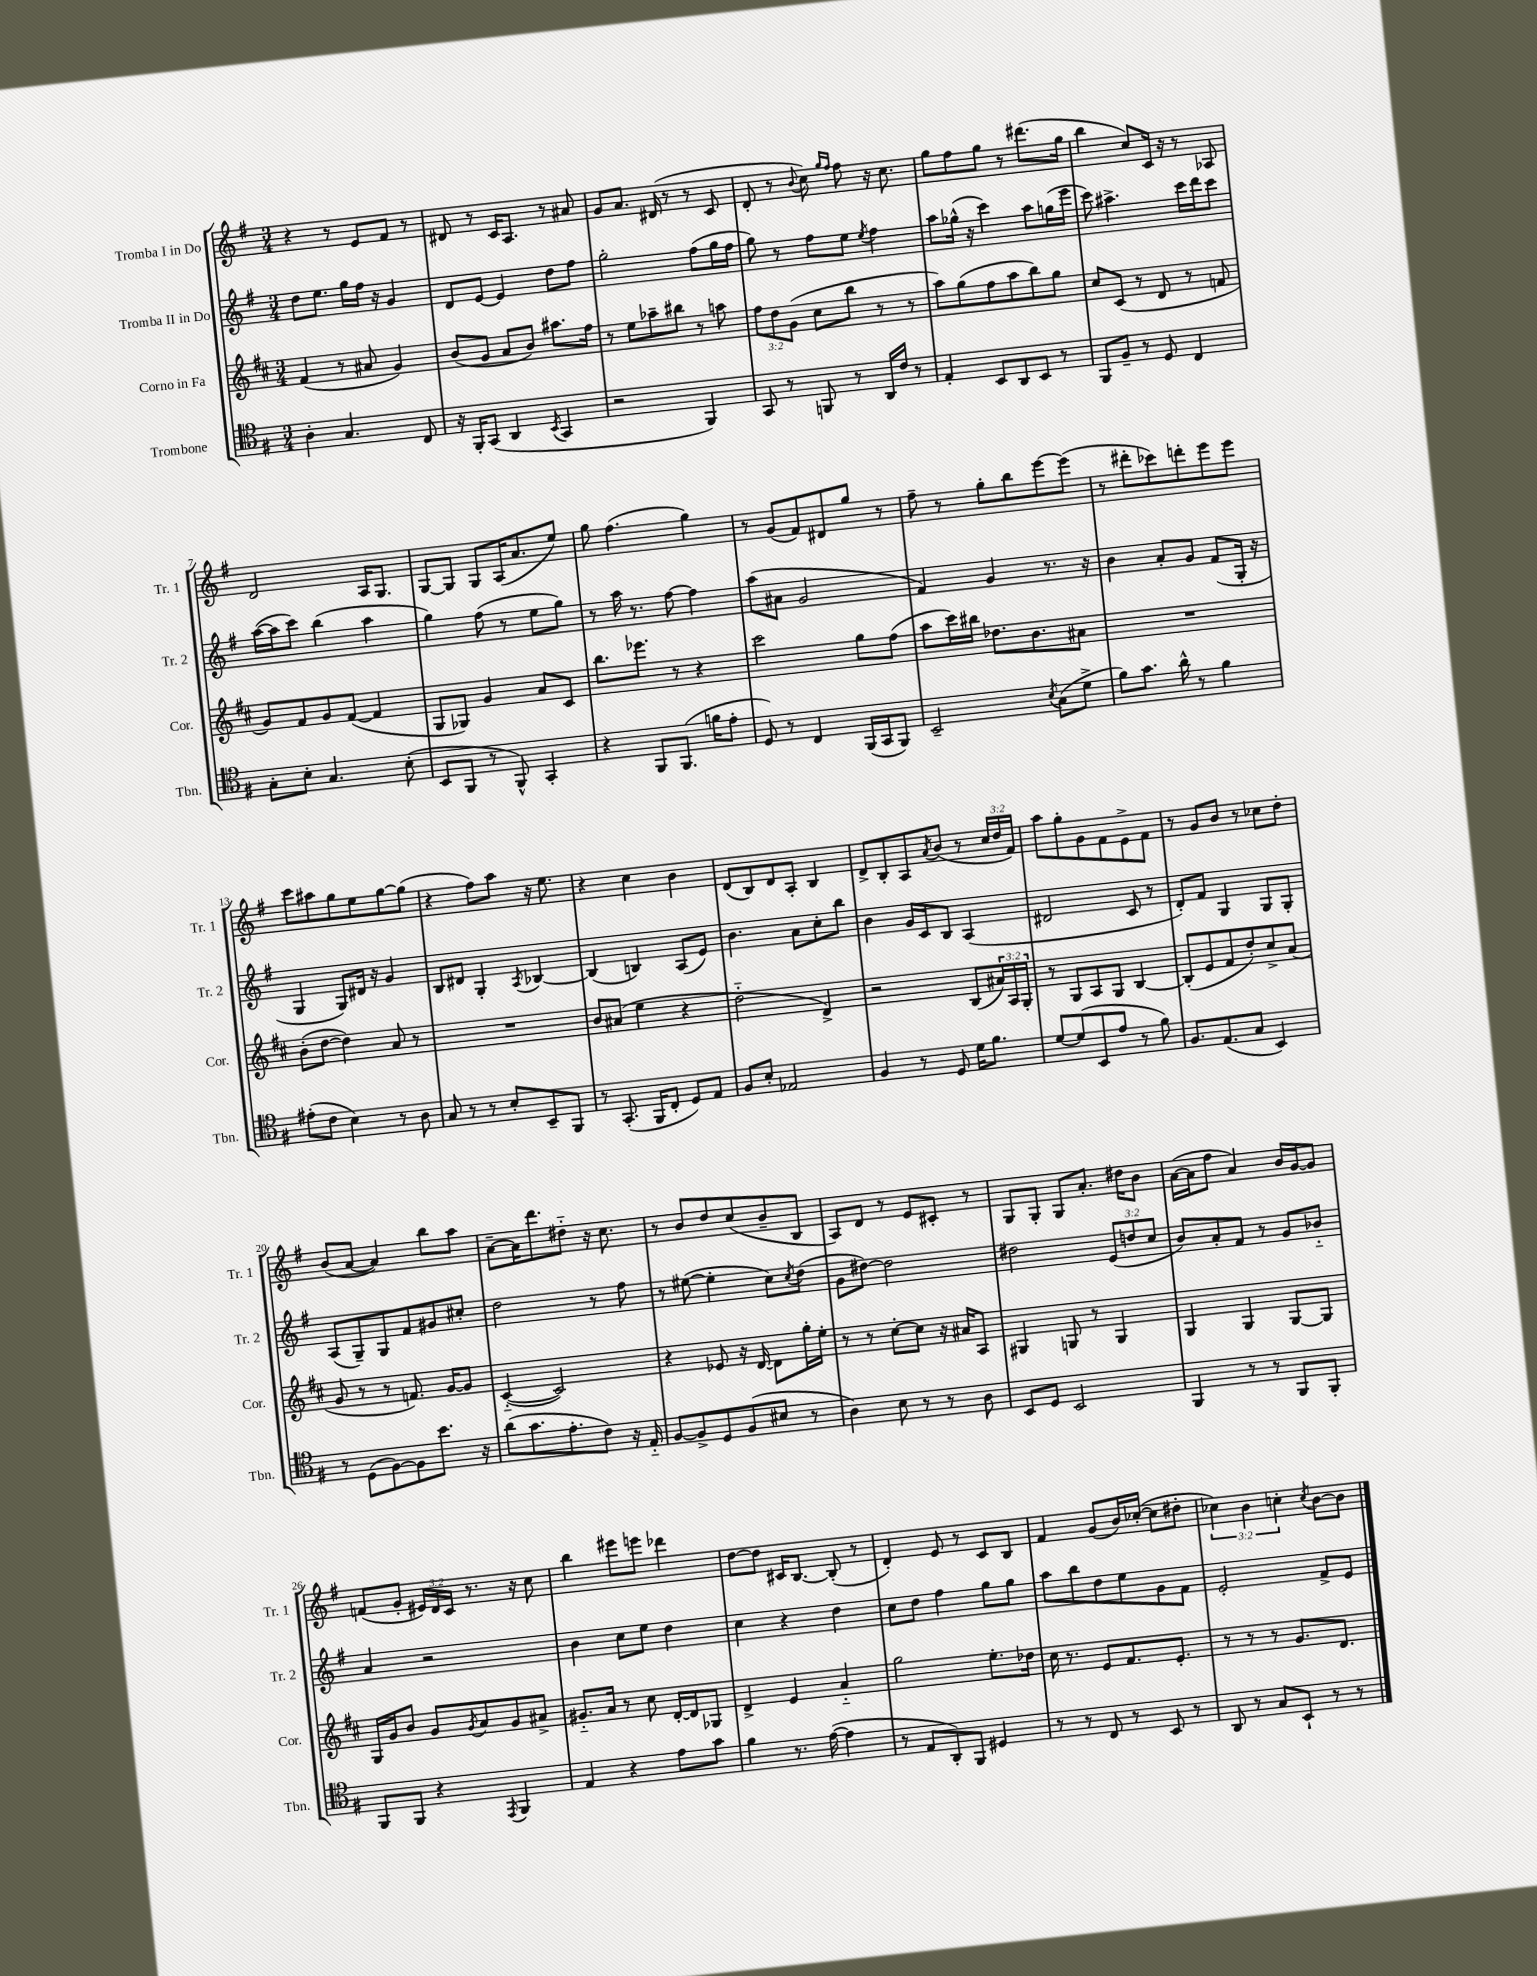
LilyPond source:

<<
\new StaffGroup <<
\new Staff = "s0" \with { instrumentName = "Tromba I in Do" shortInstrumentName = "Tr. 1" } {
    \clef treble \key g \major \numericTimeSignature \time 3/4 \override Staff.TupletNumber.text = #tuplet-number::calc-fraction-text
    r4 r8 e'8 fis'8 r8 |
    dis'8 r8 c'16 a8. r8 ais'8 |
    g'8 a'8. dis'16( r8 r8 c'8 |
    d'8-. r8 \appoggiatura { b'8 } c''8) \grace { g''16 fis''16 } fis''8 r16 c''8. |
    g''8 fis''8 g''8 r8 dis'''8.( g''16 |
    b''4 c''8) c'16 r16 r8 aes8 |
    d'2 a16 g8. |
    g8~ g8 g8 a16( a'8. e''8) |
    g''8 fis''4.( g''4) |
    r8 g'8( fis'8) dis'8 g''8 r8 |
    fis''8-- r8 g''8-. b''8 e'''8~ e'''8( |
    r8 dis'''8-. ces'''8) d'''8-. e'''8 e'''8 |
    c'''8 ais''8 g''8 e''8 g''8~ g''8( |
    r4 fis''8) a''8 r16 e''8. |
    r4 c''4 b'4 |
    d'8( b8) d'8 a8-. b4 |
    d'8-> b8-. a8 \acciaccatura { a'8 } b'8( r8 \tuplet 3/2 { c''16 d''16 fis'16) } |
    a''8 g''8-. g'8 fis'8 e'8-> fis'8 |
    r8 g'8 b'8 r8 ces''8 d''8-. |
    b'8( a'8~ a'4) b''8 a''8 |
    a'8~-- a'16 d'''8. dis''8-_ r16 c''8. |
    r8 b'8 d''8 c''8( b'8-- b8 |
    a8) d'8 r8 e'8 cis'8-. r8 |
    g8 g8-. g8 a'8.-. dis''16 b'8 |
    a'16~( a'16 fis''8 a'4) b'16 g'16~ g'8 |
    f'8( g'8-. \tuplet 3/2 { eis'16) d'16 c'16 } r8. r16 c''8 |
    b''4 eis'''8 e'''8 des'''4 |
    d''8~ d''8 cis'16 b8.~ b8-.( r8 |
    d'4-.) e'8 r8 c'8 b8 |
    fis'4 g'8( b'16) ces''16~-.( ces''8 dis''8-. |
    \tuplet 3/2 { ces''4) b'4 c''4-. } \acciaccatura { c''8 } b'8~ b'8 \bar "|." |
}
\new Staff = "s1" \with { instrumentName = "Tromba II in Do" shortInstrumentName = "Tr. 2" } {
    \clef treble \key g \major \numericTimeSignature \time 3/4 \override Staff.TupletNumber.text = #tuplet-number::calc-fraction-text
    d''8 e''8. g''16 fis''16 r16 g'4 |
    d'8 e'8~ e'4 d''8 fis''8 |
    g''2-. fis''8( g''16 fis''16 |
    g''8) r8 fis''8 e''8 \acciaccatura { e''8 } fis''4 |
    a''8 ges''16-^( r16 c'''4) a''8 g''16( e'''16 |
    c'''8) ais''4.-> c'''16 d'''16 c'''8 |
    a''16~( a''16 c'''8) b''4( a''4 |
    g''4) fis''8( r8 e''8 g''8) |
    r8 a''16 r8. fis''8~ fis''4 |
    a''8( ais'8 g'2 |
    fis'4) g'4 r8. r16 |
    b'4 a'8-. g'8 fis'8( g16-. r16 |
    g4 g8) dis'16 r16 g'4 |
    b8 dis'8 g4-. \acciaccatura { a8 } bes4~ |
    bes4( b4) a8( e'8) |
    b'4. a'8 c''8-. b''8 |
    b'4 g'16 c'16 b8 a4( |
    dis'2 c'8 r8 |
    d'8-.) fis'8 g4 g8 g8-. |
    a8( g8--) g8 fis'8 gis'8 cis''8-. |
    d''2 r8 fis''8 |
    r8 eis''8~( eis''4-. c''8) \acciaccatura { c''8 } d''8( |
    g'8 dis''8~) dis''2 |
    dis''2 \tuplet 3/2 { e'8( d''8 c''8 } |
    b'8) a'8-. fis'8 r8 g'8 bes'8-_ |
    a'4 r2 |
    b'4 c''8 e''8 d''4 |
    c''4 r4 d''4 |
    c''8 d''8 fis''4 g''8 g''8 |
    a''8 b''8 d''8 e''8 g'8 fis'8 |
    e'2-. fis'8-> e'8 \bar "|." |
}
\new Staff = "s2" \with { instrumentName = "Corno in Fa" shortInstrumentName = "Cor." } {
    \clef treble \key d \major \numericTimeSignature \time 3/4 \override Staff.TupletNumber.text = #tuplet-number::calc-fraction-text
    fis'4( r8 ais'8 g'4) |
    b'8( g'8 a'8 b'8) ais''8. fis''16 |
    r8 e''8 aes''8-- bis''8 r8 a''8 |
    \tuplet 3/2 { fis''8 d''8 g'8( } cis''8 b''8 r8 r8 |
    a''8) g''8( fis''8 a''8 b''8) g''8 |
    cis''8 cis'8( r8 d'8 r8 f'8 |
    g'8) fis'8 g'8 fis'8~( fis'4 |
    g8 ges8) g'4 a'8 cis'8 |
    b''8. ees'''8. r8 r4 |
    cis'''2 g''8 fis''8( |
    a''8 cis'''16) bis''16 des''8. b'8. ais'8 |
    R2. |
    b'8-.( d''8~ d''4) a'8 r8 |
    R2. |
    b'8 ais'8( e''4 r4 |
    d''2-_ d'4->) |
    r2 b8( \tuplet 3/2 { ais'16) a16 g16-. } |
    r8 g8 a8 g8 b4~ |
    b8-.( e'8 fis'8 d''8-.) cis''8-> a'8( |
    g'8 r8 r8 f'8.) g'16~ g'8 |
    cis'4~-_( cis'2) |
    r4 ees'8 r16 d'16~ d'8 g''16-. e''16-. |
    r8 r8 cis''8~-. cis''8 r16 ais'16 a8 |
    gis4 g8 r8 g4 |
    g4 g4 g8~ g8 |
    g16 g'16 b'8 g'8 \acciaccatura { g'8 } a'8 g'8 ais'8-> |
    gis'8.-_ a'16 r8 cis''8 d'16~-. d'16 ges8 |
    d'4-> e'4 a'4-_ |
    g''2 e''8.-. des''16 |
    cis''16 r8. e'8 fis'8. e'8.-. |
    r8 r8 r8 g'8. d'8. \bar "|." |
}
\new Staff = "s3" \with { instrumentName = "Trombone" shortInstrumentName = "Tbn." } {
    \clef tenor \key g \major \numericTimeSignature \time 3/4
    a4-. g4. c8 |
    r16 fis,16-. g,8( a,4 \acciaccatura { b,8 } g,4 |
    r2 fis,4) |
    g,8 r8 f,8 r8 a,16 c'16 r8 |
    e4-. b,8 a,8 b,8 r8 |
    fis,8 fis8-- r8 d8 c4 |
    g8-. b8-. g4. b8-.( |
    b,8 fis,8 r8 fis,8-^) g,4-. |
    r4 fis,8 fis,8.( f'16 e'8-. |
    d8) r8 c4 fis,16( g,16 fis,8) |
    b,2-- \acciaccatura { b8 } g8( d'8-> |
    fis'8) g'8. a'16-^ r8 fis'4 |
    eis'8-.( c'8 b4) r8 a8 |
    g8 r8 r8 b8-. b,8-- fis,8 |
    r8 g,8.-.( fis,16 c8-. d8) e8 |
    fis8 b8-. ees2 |
    fis4 r8 d8 d'16 fis'8. |
    d'8~ d'8( b,8 e'8 r8 fis'8) |
    fis8. e8.( g8 b,4) |
    r8 d8( fis8~) fis8 b'8. r16 |
    a'8( g'8. e'8.-. c'8) r16 e16-_ |
    fis8~ fis8-> d8 fis8( bis8 r8 |
    a4) b8 r8 r8 a8 |
    b,8 d8 b,2 |
    fis,4 r8 r8 fis,8 fis,8-. |
    fis,8 fis,8 r4 \acciaccatura { e,8 } fis,4 |
    e4 r4 e'8 g'8 |
    fis'4 r8. e'16~( e'4 |
    r8 e8 a,8-.) fis,8 dis4 |
    r8 r8 c8 r8 b,8 r8 |
    a,8 r8 g8 b,8-! r8 r8 \bar "|." |
}
>>
>>
